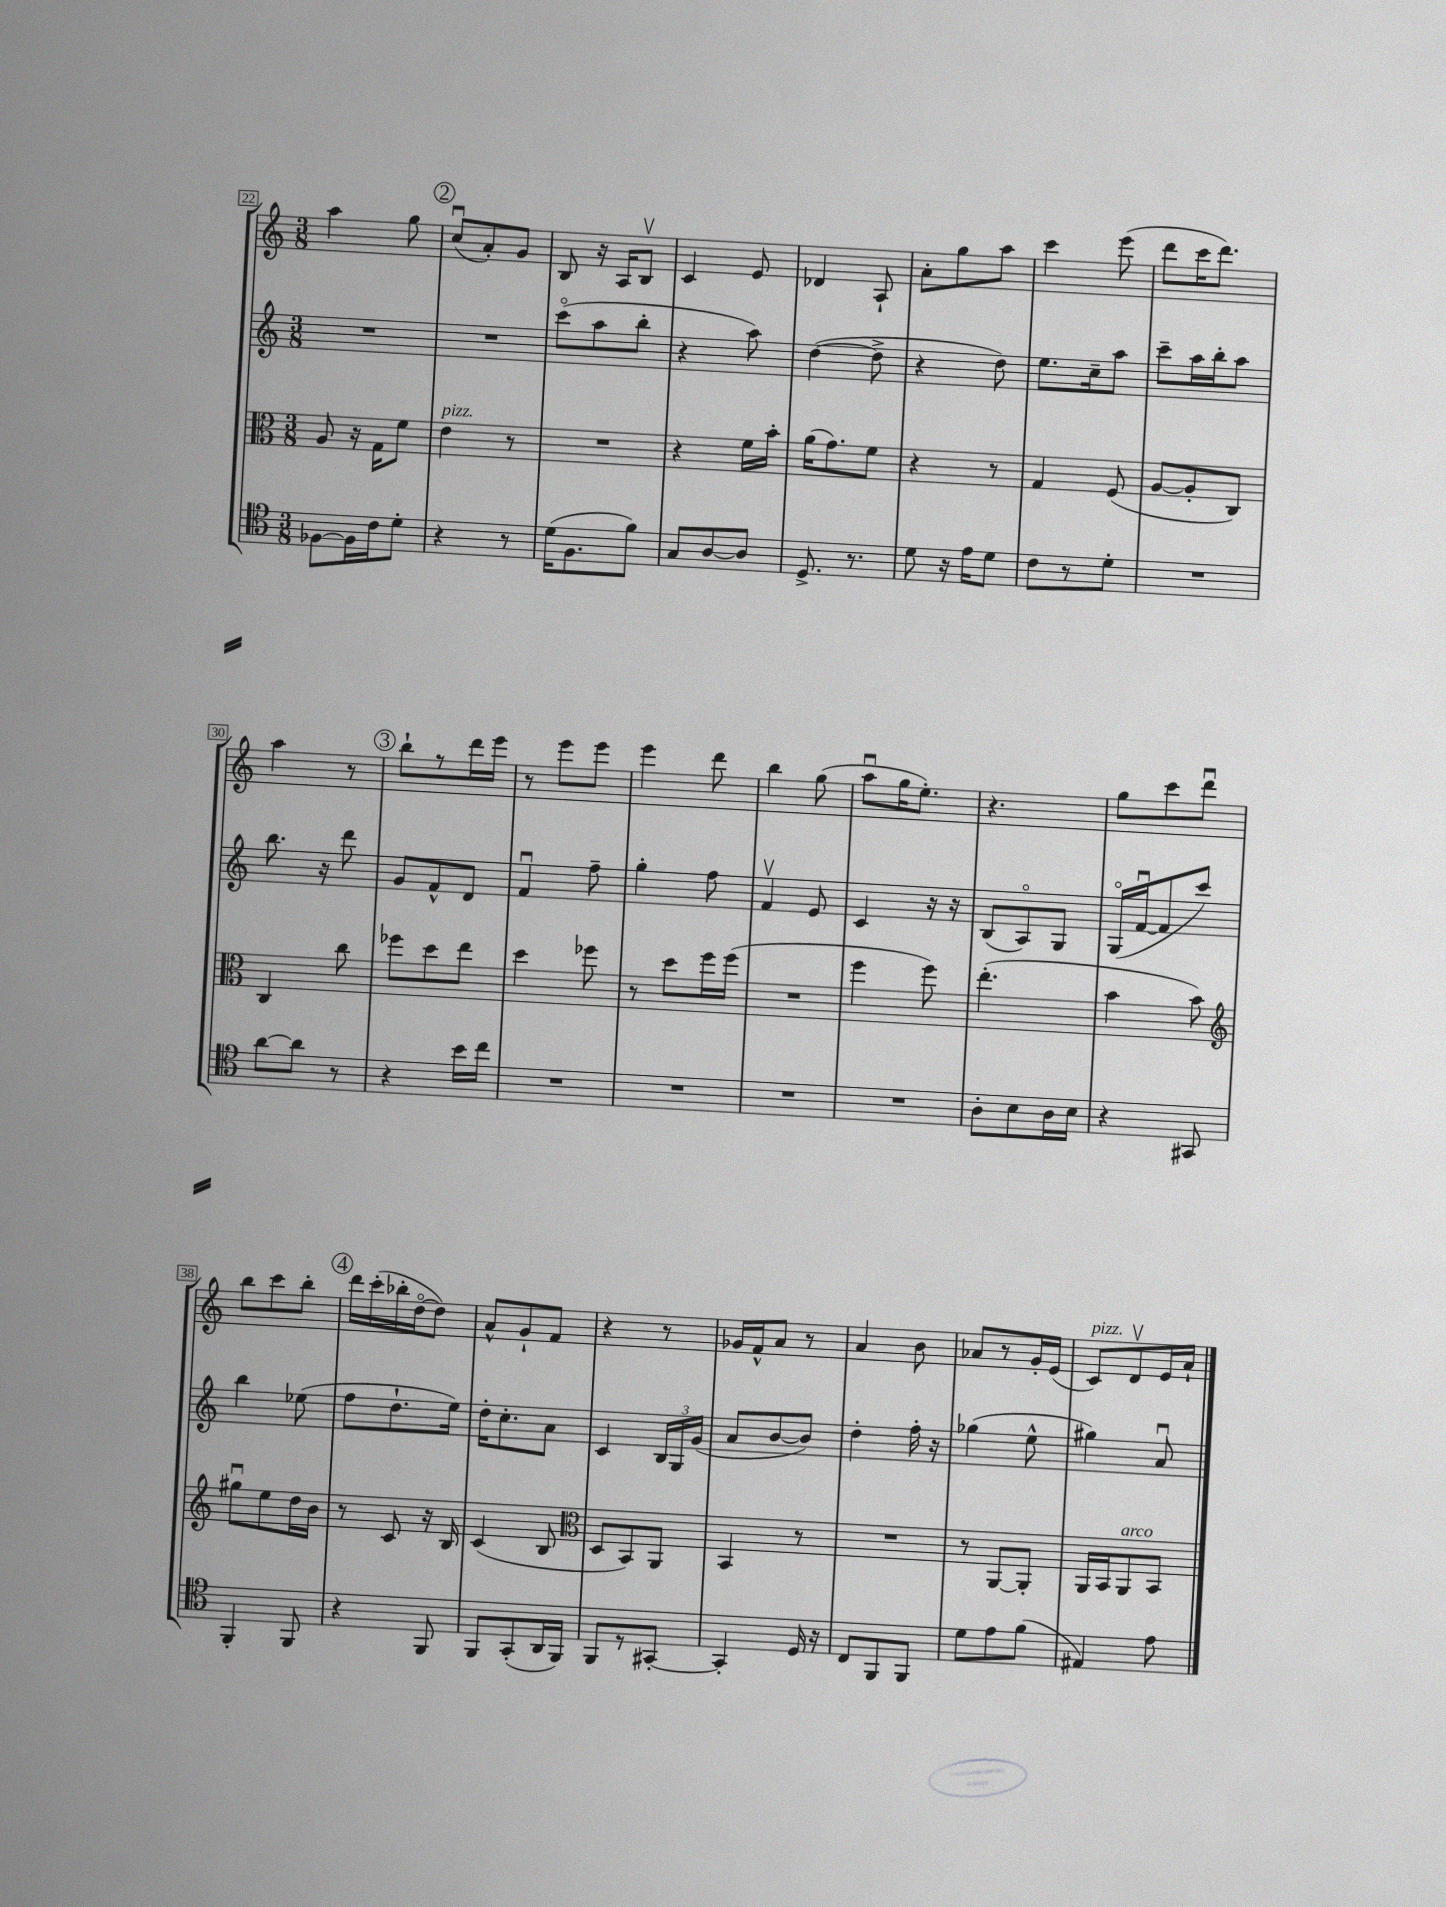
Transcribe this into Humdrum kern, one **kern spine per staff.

**kern	**kern	**kern	**kern
*staff4	*staff3	*staff2	*staff1
*clefC4	*clefC3	*clefG2	*clefG2
*k[]	*k[]	*k[]	*k[]
*M3/8	*M3/8	*M3/8	*M3/8
[8F-	8A	4.r	4aa
16F-]	16r	.	.
16c	16G	.	.
8d'	8f	.	8gg
=	=	=	=
4r	4e	4.r	(8ccu
.	.	.	8a')
8r	8r	.	8g
=	=	=	=
(16d	4.r	(8ccco	8B
8.F	.	.	.
.	.	8aa	16r
.	.	.	16A
8f)	.	8bb'	8Bv
=	=	=	=
8G	4r	4r	4c
[8A	.	.	.
8A]	16f	8aa)	8e
.	16b'	.	.
=	=	=	=
8.D^	(16a	([4dd	4d-
.	8.g)	.	.
8.r	.	.	.
.	8f	8dd^]	8A`
=	=	=	=
8d	4r	4r	8a'
16r	.	.	8gg
16e	.	.	.
8d	8r	8dd)	8aa
=	=	=	=
8c	4G	8.ee	4ccc
8r	.	.	.
.	.	16cc~	.
8d'	(8F	8aa	(8eee
=	=	=	=
4.r	[8A	8ccc~	8ddd
.	8A']	16aa	16ccc
.	.	16bb'	8.ddd)
.	8C)	8aa	.
=	=	=	=
[8a	4C	8.bb	4aa
8a]	.	.	.
.	.	16r	.
8r	8cc	8ddd	8r
=	=	=	=
4r	8ff-	8g	8bb`
.	8dd	8f^^	8r
16b	8ee	8d	16ddd
16cc	.	.	16eee
=	=	=	=
4.r	4dd	4fu	8r
.	.	.	8eee
.	8ff-	8ff~	8eee
=	=	=	=
4.r	8r	4gg'	4eee
.	8dd	.	.
.	16ff	8ff	8ddd
.	(16ff	.	.
=	=	=	=
4.r	4.r	4fv	4bb
.	.	8e	(8gg
=	=	=	=
4.r	4ff	4c	8aau
.	.	.	16gg
.	.	.	8.ee')
.	8ff)	16r	.
.	.	16r	.
=	=	=	=
8A'	(4.ee'	(8B	4.r
8B	.	8Ao)	.
16A	.	8G	.
16B	.	.	.
=	=	=	=
4r	4b	(16Go	8gg
.	.	[16fu	.
.	.	8f]	8ccc
8GG#	8b)	8ccc)	8dddu
=	=	=	=
*	*clefG2	*	*
4FF'	8gg#u	4bb	8bb
.	8ee	.	8ccc
8FF	16dd	(8ee-	8bb'
.	16b	.	.
=	=	=	=
4r	8r	8ff	16ddd
.	.	.	(16ccc'
.	8c	8.dd`	16bb-'
.	.	.	[16ddo
8FF	16r	.	8dd])
.	16B	16ee)	.
=	=	=	=
8FF	(4c	16dd'	8a^^
.	.	8.cc'	.
(8GG'	.	.	8g`
16AA	8B	8a	8f
16FF)	.	.	.
=	=	=	=
*	*clefC3	*	*
8FF	8D	4c	4r
8r	8BB)	.	.
[8GG#'	8AA	24B	8r
.	.	24G	.
.	.	(24g	.
=	=	=	=
4GG#']	4BB	8a	16g-
.	.	.	16f^^
.	.	[8b	8a
16D	8r	8b])	8r
16r	.	.	.
=	=	=	=
8C	4.r	4dd'	4a
8FF	.	.	.
8FF	.	16ff'	8b
.	.	16r	.
=	=	=	=
8d	8r	(4gg-	8a-
8e	[8AA	.	8r
(8f	8AA']	8ee^^	16g'
.	.	.	(16e
=	=	=	=
4E#)	16AA	4gg#)	8c)
.	16BB	.	.
.	8AA	.	8dv
8e	8BB	8au	16e
.	.	.	16a`
==	==	==	==
*-	*-	*-	*-
